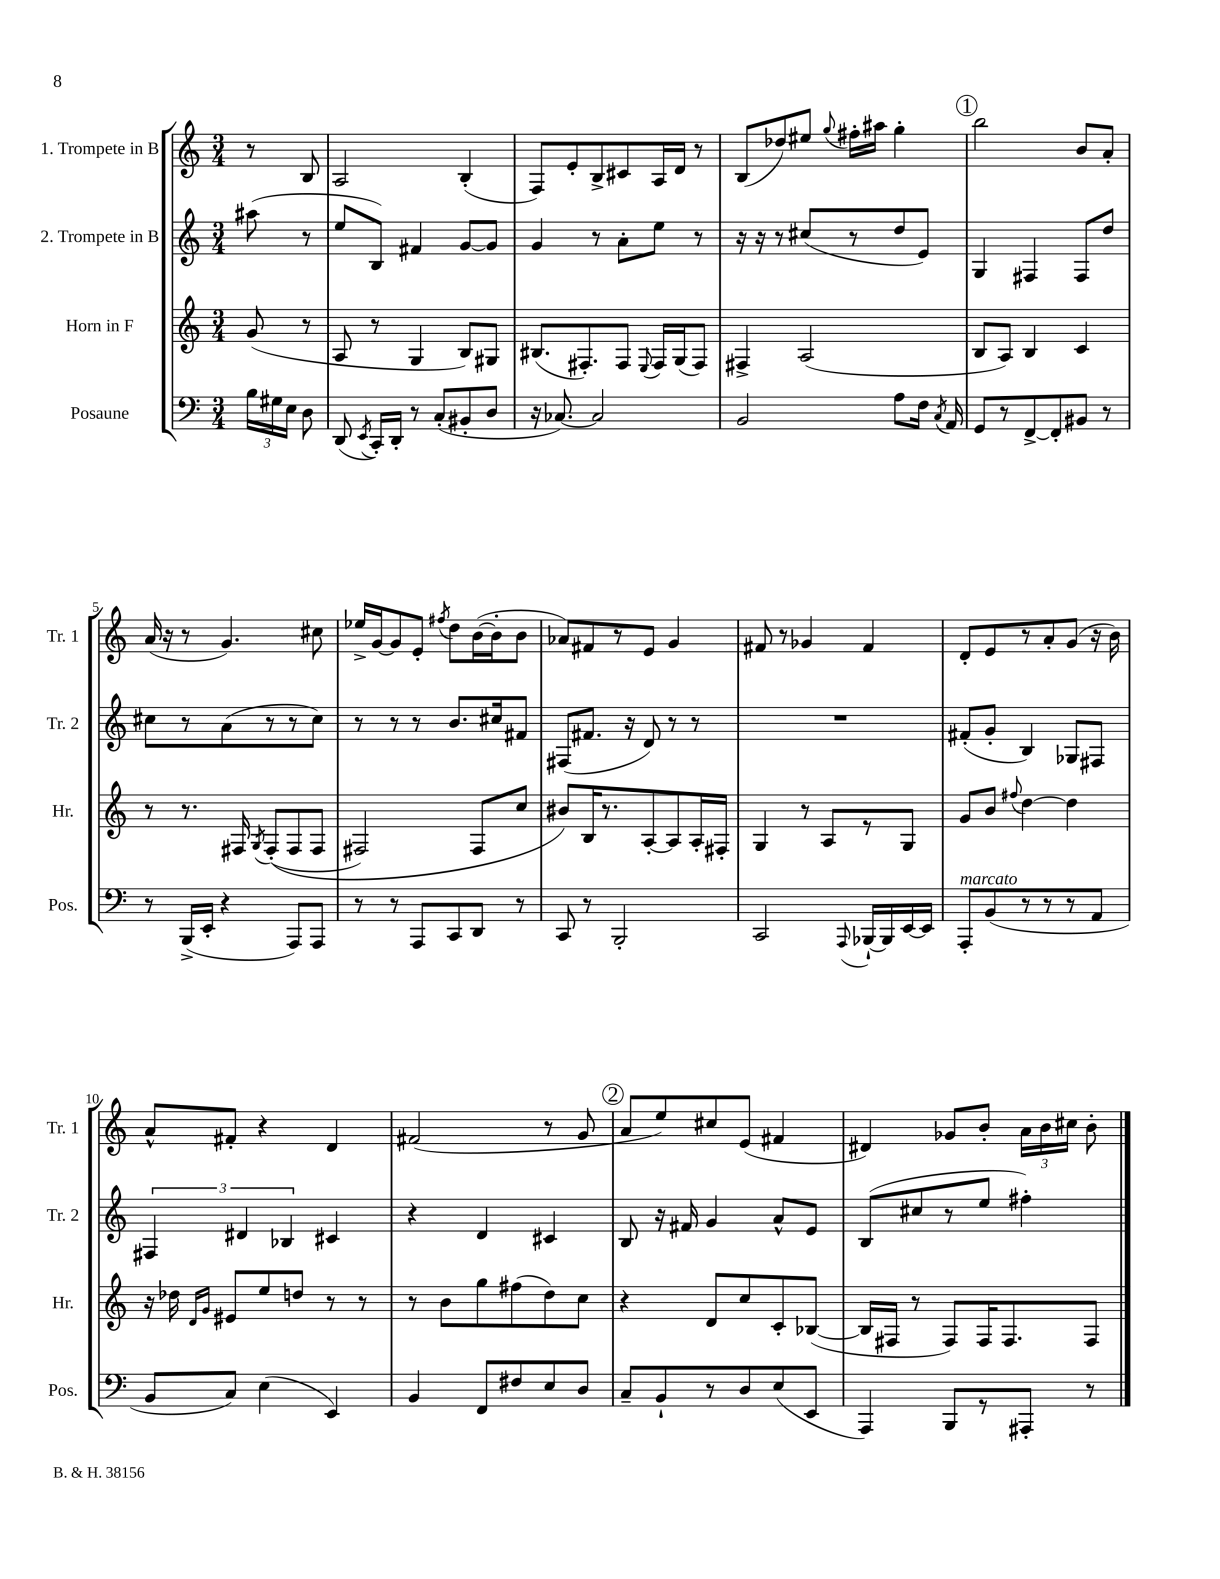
<<
\new StaffGroup <<
\new Staff = "s0" \with { instrumentName = "1. Trompete in B" shortInstrumentName = "Tr. 1" } {
    \clef treble \key c \major \numericTimeSignature \time 3/4 \partial 4
    \autoBeamOff r8 b8 |
    a2 b4-.( |
    f8[) e'8-. b8-> cis'8 a16 d'16] r8 |
    b8[( des''8) eis''8] \appoggiatura { g''8 } fis''16[-. ais''16] g''4-. |
    \mark \markup { \circle "1" } b''2 b'8[ a'8]-. |
    a'16( r16 r8 g'4.) cis''8 |
    ees''16[-> g'16~ g'8 e'8]-. \acciaccatura { fis''8 } d''8[ b'16~( b'16-. b'8] |
    aes'8[) fis'8 r8 e'8] g'4 |
    fis'8 r8 ges'4 fis'4 |
    d'8[-. e'8 r8 a'8-. g'8]( r16 b'16) |
    a'8[-^ fis'8]-. r4 d'4 |
    fis'2( r8 g'8 |
    \mark \markup { \circle "2" } a'8[ e''8) cis''8 e'8]( fis'4 |
    dis'4) ges'8[ b'8]-. \tuplet 3/2 { a'16[ b'16 cis''16] } b'8-. \bar "|." |
}
\new Staff = "s1" \with { instrumentName = "2. Trompete in B" shortInstrumentName = "Tr. 2" } {
    \clef treble \key c \major \numericTimeSignature \time 3/4 \partial 4
    \autoBeamOff ais''8( r8 |
    e''8[ b8]) fis'4 g'8[~ g'8] |
    g'4 r8 a'8[-. e''8] r8 |
    r16 r16 r8 cis''8[( r8 d''8 e'8]) |
    \mark \markup { \circle "1" } g4 fis4 fis8[ d''8] |
    cis''8[ r8 a'8( r8 r8 cis''8]) |
    r8 r8 r8 b'8.[ cis''16 fis'8] |
    fis8[( fis'8.] r16 d'8) r8 r8 |
    R2. |
    fis'8[-.( g'8]-. b4) ges8[ fis8] |
    \tuplet 3/2 { fis4 dis'4 bes4 } cis'4 |
    r4 d'4 cis'4 |
    \mark \markup { \circle "2" } b8 r16 fis'16 g'4 a'8[-^ e'8] |
    b8[( cis''8 r8 e''8] fis''4-.) \bar "|." |
}
\new Staff = "s2" \with { instrumentName = "Horn in F" shortInstrumentName = "Hr." } {
    \clef treble \key c \major \numericTimeSignature \time 3/4 \partial 4
    \autoBeamOff g'8( r8 |
    a8 r8 g4 b8[) gis8] |
    bis8.[( fis8.-.) fis8] \appoggiatura { e8 } fis16[ g16( fis8]) |
    fis4-> a2( |
    \mark \markup { \circle "1" } b8[ a8]) b4 c'4 |
    r8 r8. fis16 \acciaccatura { g8 } fis8[-.(\( fis8 fis8] |
    fis2) fis8[ c''8] |
    bis'8[\) b16 r8. a8~-. a8 a16-. fis16]-. |
    g4 r8 a8[ r8 g8] |
    g'8[ b'8] \appoggiatura { fis''8 } d''4~ d''4 |
    r16 des''16 \grace { d'16[ g'16] } eis'8[ e''8 d''8] r8 r8 |
    r8 b'8[ g''8 fis''8( d''8) c''8] |
    \mark \markup { \circle "2" } r4 d'8[ c''8 c'8-. bes8]~( |
    bes16[ fis16] r8 fis8[) fis16 fis8. fis8] \bar "|." |
}
\new Staff = "s3" \with { instrumentName = "Posaune" shortInstrumentName = "Pos." } {
    \clef bass \key c \major \numericTimeSignature \time 3/4 \partial 4
    \autoBeamOff \tuplet 3/2 { b16[ gis16 e16] } d8 |
    d,8( \acciaccatura { e,8 } c,16[-.) d,16]-. r8 c8[-.( bis,8-. d8] |
    r16 ces8.~) ces2 |
    b,2 a8[ f16] \acciaccatura { c8 } a,16 |
    \mark \markup { \circle "1" } g,8[ r8 f,8~-> f,8-. bis,8] r8 |
    r8 b,,16[->( e,16]-. r4 a,,8[) a,,8] |
    r8 r8 a,,8[ c,8 d,8] r8 |
    c,8 r8 b,,2-. |
    c,2 \appoggiatura { a,,8 } bes,,16[~-! bes,,16 e,16~ e,16] |
    a,,8[-.^\markup { \italic "marcato" } b,8( r8 r8 r8 a,8] |
    b,8[ c8]) e4( e,4) |
    b,4 f,8[ fis8 e8 d8] |
    \mark \markup { \circle "2" } c8[-- b,8-! r8 d8 e8( e,8] |
    a,,4) b,,8[ r8 ais,,8]-. r8 \bar "|." |
}
>>
>>
